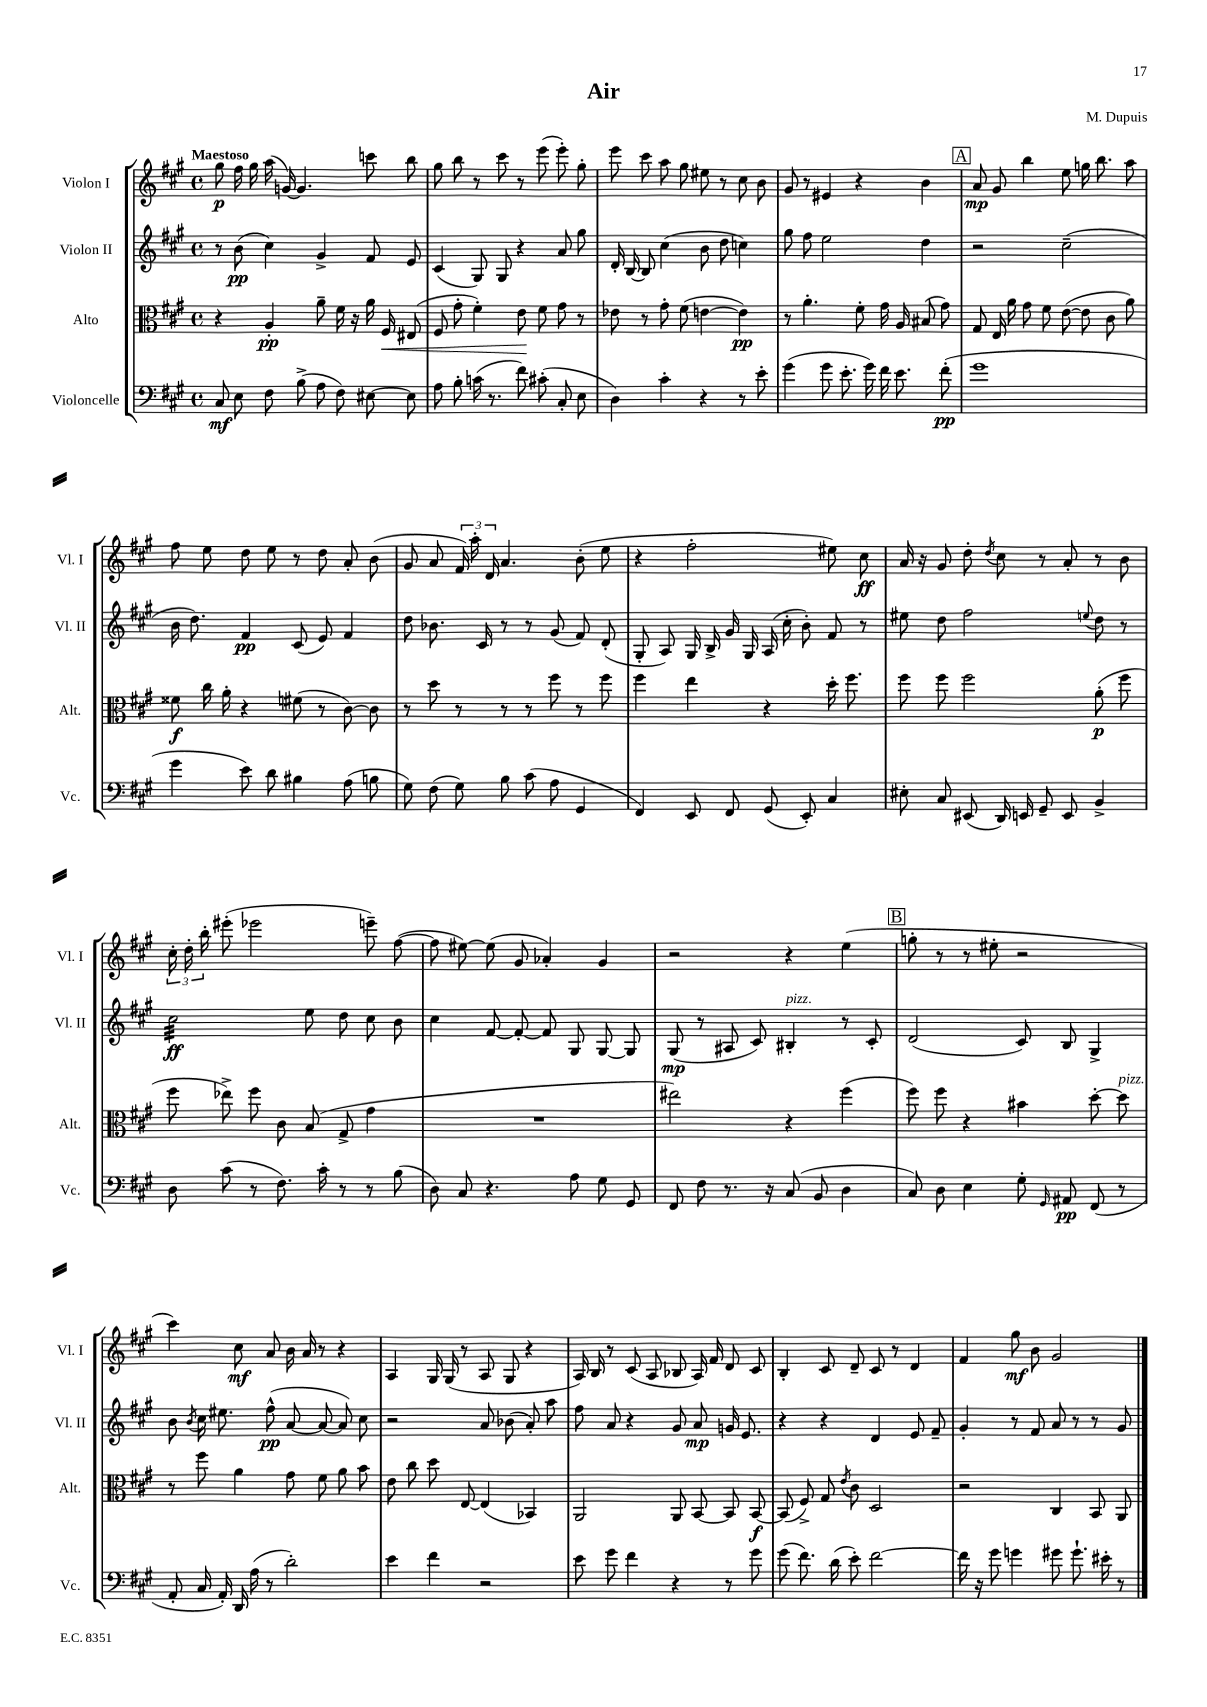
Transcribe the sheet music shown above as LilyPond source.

\header { title = "Air" composer = "M. Dupuis" }
<<
\new StaffGroup <<
\new Staff = "s0" \with { instrumentName = "Violon I" shortInstrumentName = "Vl. I" } {
    \clef treble \key a \major \defaultTimeSignature \time 4/4 \tempo "Maestoso"
    \autoBeamOff gis''8\p fis''16 gis''16 a''16( g'16~) g'4. c'''8 b''8 |
    gis''8 b''8 r8 cis'''8 r8 e'''8( e'''8-.) gis''8-. |
    e'''8 cis'''8 a''8 gis''8 eis''8 r8 cis''8 b'8 |
    gis'8 r8 eis'4 r4 b'4 |
    \mark \markup { \box "A" } a'8\mp gis'8 b''4 e''8 g''16 b''8. a''8 |
    fis''8 e''8 d''8 e''8 r8 d''8 a'8-. b'8( |
    gis'8 a'8 \tuplet 3/2 { fis'16) a''16-. d'16 } a'4. b'8-.( e''8 |
    r4 fis''2-. eis''8) cis''8\ff |
    a'16 r16 gis'8 d''8-. \acciaccatura { d''8 } cis''8 r8 a'8-. r8 b'8 |
    \tuplet 3/2 { cis''16-. d''16-. b''16-. } eis'''8-.( ees'''2 e'''8--) fis''8~( |
    fis''8 eis''8~) eis''8( gis'8 aes'4-.) gis'4 |
    r2 r4 e''4( |
    \mark \markup { \box "B" } g''8-. r8 r8 eis''8-. r2 |
    cis'''4) cis''8\mf a'8 b'16 a'16 r8 r4 |
    a4 gis16 gis16( r8 a8 gis8 r4 |
    a16) b16 r8 cis'8( a8 bes8 a16) fis'16 d'8 cis'8 |
    b4-. cis'8 d'8-- cis'8 r8 d'4 |
    fis'4 gis''8\mf b'8 gis'2 \bar "|." |
}
\new Staff = "s1" \with { instrumentName = "Violon II" shortInstrumentName = "Vl. II" } {
    \clef treble \key a \major \defaultTimeSignature \time 4/4
    \autoBeamOff r8 b'8\pp( cis''4) gis'4-> fis'8 e'8 |
    cis'4( gis8) gis8 r4 a'8 gis''8 |
    d'16-. b16~ b8 cis''4( b'8 d''8 c''4) |
    gis''8 fis''8 e''2 d''4 |
    \mark \markup { \box "A" } r2 cis''2--( |
    b'16 d''8.) fis'4\pp cis'8( e'8) fis'4 |
    d''8 bes'8. cis'16 r8 r8 gis'8( fis'8) d'8-.( |
    gis8-. a8) gis16 b16-> gis'16 gis16 a16( cis''16-. b'8-.) fis'8 r8 |
    eis''8 d''8 fis''2 \appoggiatura { e''8 } d''8 r8 |
    cis''2:32\ff e''8 d''8 cis''8 b'8 |
    cis''4 fis'8~ fis'8~-. fis'8 gis8 gis8~ gis8 |
    gis8\mp( r8 ais8 cis'8) bis4-.^\markup { \italic "pizz." } r8 cis'8-. |
    \mark \markup { \box "B" } d'2( cis'8) b8 gis4-> |
    b'8 \acciaccatura { b'8 } cis''16 eis''8. fis''8-^\pp( a'8~ a'8~ a'8) cis''8 |
    r2 a'8 bes'8( a'8-.) a''8 |
    fis''8 a'8 r4 gis'8 a'8\mp g'16 e'8. |
    r4 r4 d'4 e'8 fis'8-- |
    gis'4-. r8 fis'8 a'8 r8 r8 gis'8 \bar "|." |
}
\new Staff = "s2" \with { instrumentName = "Alto" shortInstrumentName = "Alt." } {
    \clef alto \key a \major \defaultTimeSignature \time 4/4
    \autoBeamOff r4 a4-.\pp a'8-- fis'16 r16 a'16 fis16\< eis8( |
    fis8 gis'8-. fis'4-.) e'8\! fis'8 gis'8 r8 |
    ees'8 r8 gis'8-. fis'8( e'4~ e'4\pp) |
    r8 a'4.-. fis'8-. gis'16 a16 bis8( gis'8) |
    \mark \markup { \box "A" } gis8 e16 a'16 gis'8 fis'8 e'8~( e'8 cis'8 a'8) |
    fisis'8\f cis''16 a'16-. r4 fis'8( r8 cis'8~) cis'8 |
    r8 d''8 r8 r8 r8 fis''8 r8 fis''8 |
    fis''4 e''4 r4 d''16-. fis''8. |
    fis''8 fis''8 fis''2 a'8-.\p( fis''8 |
    fis''8 ees''8->) fis''8 cis'8 b8( gis8-> gis'4 |
    R1 |
    eis''2) r4 fis''4( |
    \mark \markup { \box "B" } fis''8) fis''8 r4 bis'4 d''8~-. d''8^\markup { \italic "pizz." } |
    r8 fis''8 a'4 gis'8 fis'8 a'8 b'8 |
    e'8 cis''8 d''8 e8~ e4( bes,4) |
    a,2 a,8 b,8~ b,8 b,8~\f |
    b,8( fis8->) gis8 \acciaccatura { e'8 } cis'8 d2 |
    r2 cis4 b,8 a,8 \bar "|." |
}
\new Staff = "s3" \with { instrumentName = "Violoncelle" shortInstrumentName = "Vc." } {
    \clef bass \key a \major \defaultTimeSignature \time 4/4
    \autoBeamOff cis8\mf e8 fis8 b8->( a8 fis8) eis8~ eis8 |
    a8 b8-. c'16( r8. fis'8) cis'8-.( cis8-. e8 |
    d4) cis'4-. r4 r8 e'8-. |
    gis'4( gis'8 e'8.-. gis'16) fis'16 e'8. fis'8-.\pp( |
    \mark \markup { \box "A" } gis'1 |
    gis'4 e'8) d'8 bis4 a8( b8 |
    gis8) fis8( gis8) b8 cis'8( a8 gis,4 |
    fis,4) e,8 fis,8 gis,8( e,8-.) cis4 |
    eis8-. cis8 eis,8( d,16) e,16 gis,8-- e,8 b,4-> |
    d8 cis'8( r8 fis8.) cis'16-. r8 r8 b8( |
    d8) cis8 r4. a8 gis8 gis,8 |
    fis,8 fis8 r8. r16 cis8( b,8 d4 |
    \mark \markup { \box "B" } cis8) d8 e4 gis8-. \grace { gis,16 } ais,8\pp fis,8( r8 |
    a,8-. cis16 a,16-.) d,16 a16( r8 d'2-.) |
    e'4 fis'4 r2 |
    e'8 gis'8 fis'4 r4 r8 gis'8 |
    gis'8( fis'8.) d'16( e'8-.) fis'2~ |
    fis'16 r16 gis'8 g'4 gis'8 gis'8.-! eis'16-. r8 \bar "|." |
}
>>
>>
\layout { \context { \Score \remove "Bar_number_engraver" } }
